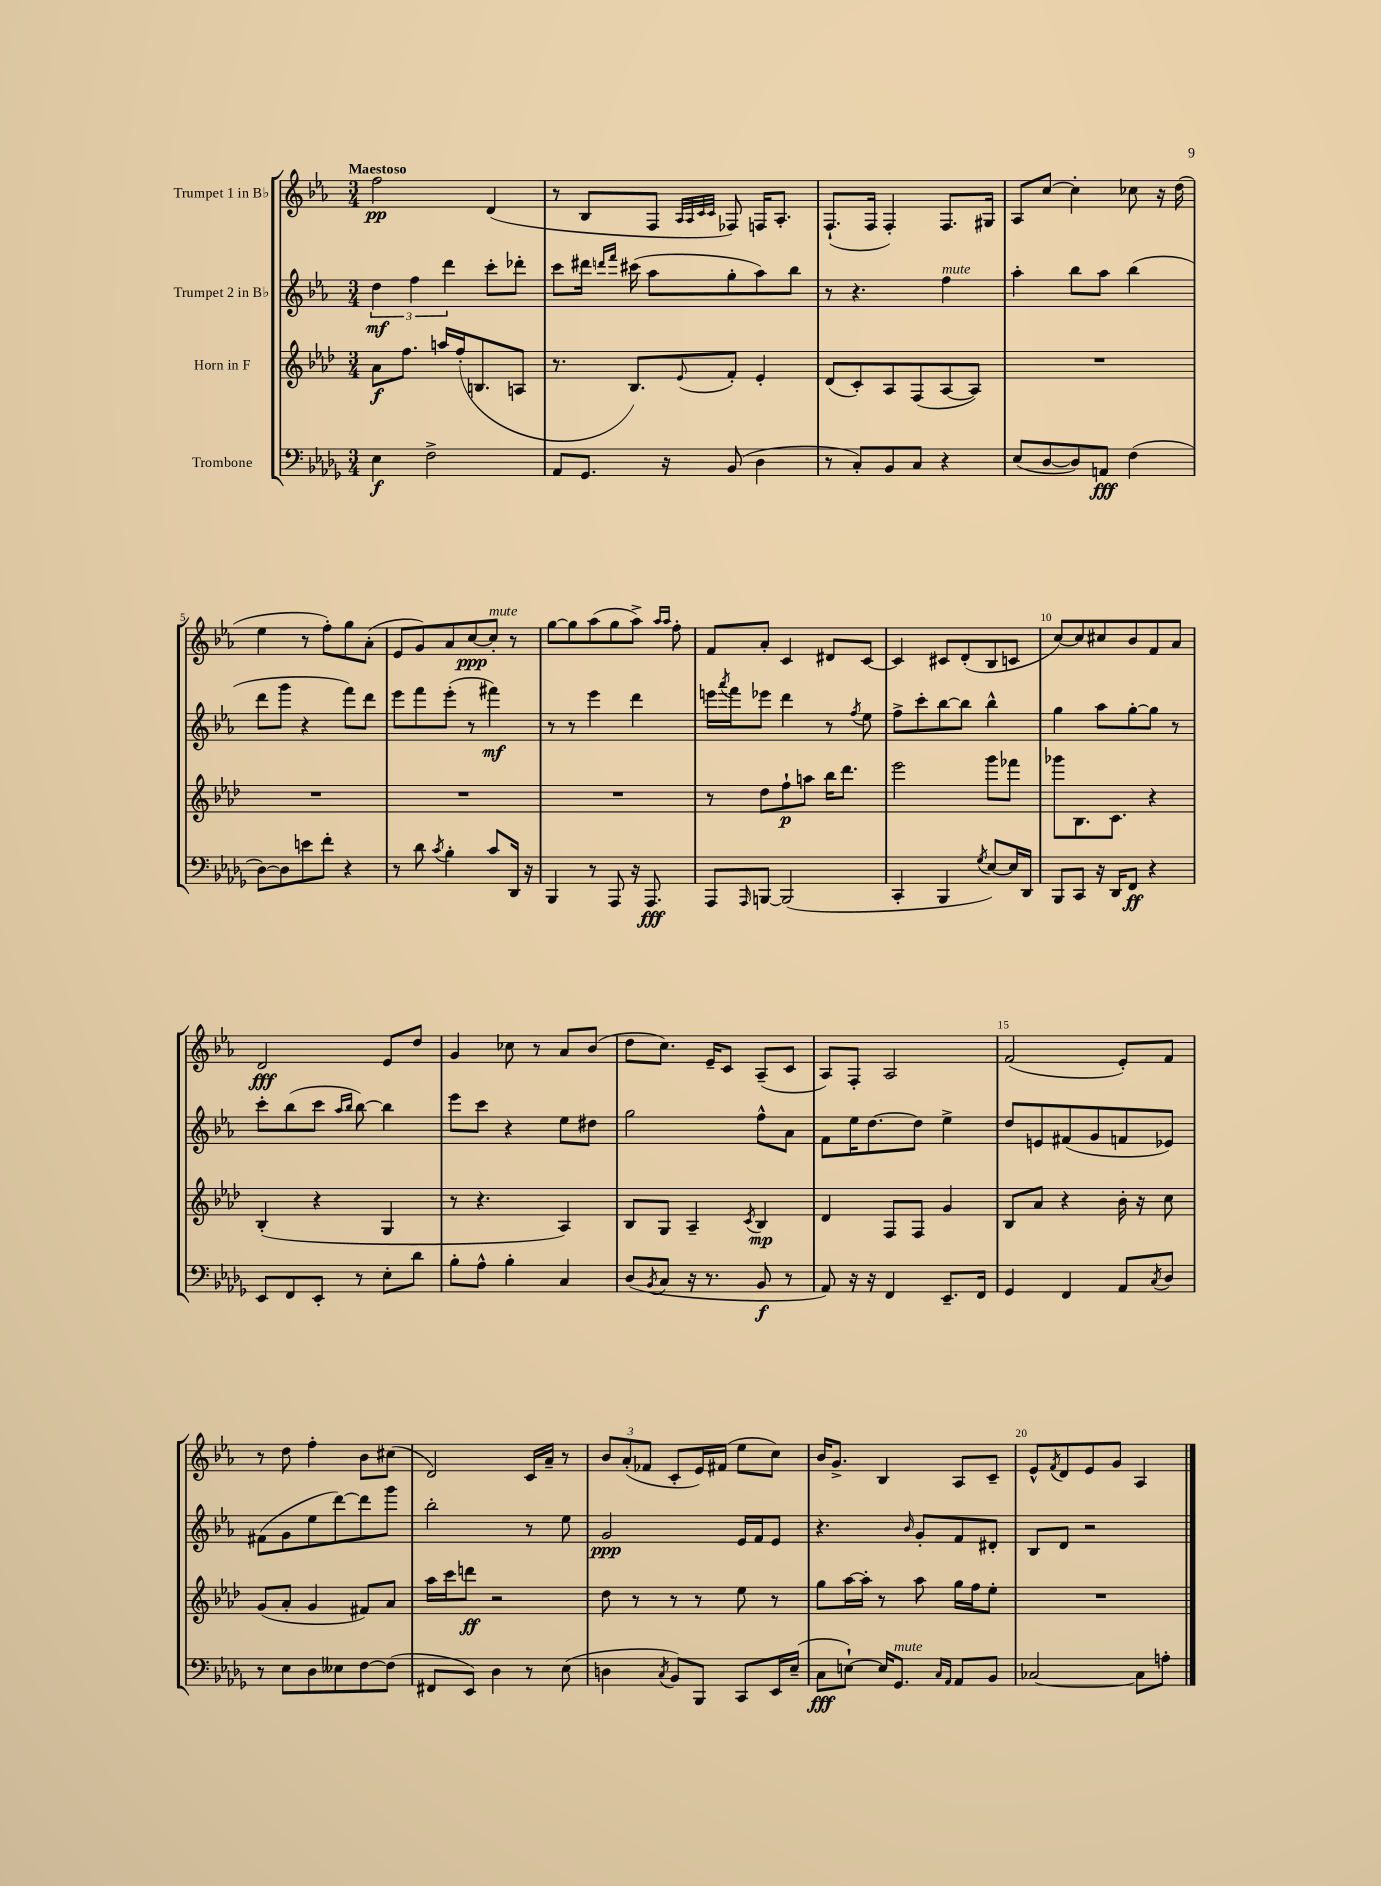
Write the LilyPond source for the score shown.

<<
\new StaffGroup <<
\new Staff = "s0" \with { instrumentName = "Trumpet 1 in Bb" } {
    \clef treble \key ees \major \numericTimeSignature \time 3/4 \tempo "Maestoso"
    f''2\pp d'4( |
    r8 bes8 f8 \grace { aes32 aes32 c'32 c'32 } fes8) f16 aes8.-. |
    f8.-!( f16 f4-.) f8. gis16 |
    aes8 c''8~ c''4-. ces''8 r16 d''16( |
    ees''4 r8 f''8-.) g''8 aes'8-.( |
    ees'8 g'8) aes'8 c''8~\ppp c''8-.^\markup { \italic "mute" } r8 |
    g''8~ g''8 aes''8( g''8 aes''8->) \grace { aes''16 aes''16 } f''8-. |
    f'8 aes'8-. c'4 dis'8 c'8~ |
    c'4 cis'8 d'8-.( bes8 c'8 |
    c''8~) c''8 cis''8 bes'8 f'8 aes'8 |
    d'2\fff ees'8 d''8 |
    g'4 ces''8 r8 aes'8 bes'8( |
    d''8 c''8.) ees'16-- c'8 aes8--( c'8 |
    aes8) f8-. aes2 |
    f'2( ees'8-.) f'8 |
    r8 d''8 f''4-. bes'8 cis''8( |
    d'2) c'16 aes'16-- r8 |
    \tuplet 3/2 { bes'8 aes'8-.( fes'8 } c'8-. ees'16) fis'16( ees''8 c''8) |
    bes'16 g'8.-> bes4 aes8 c'8-- |
    ees'8-^ \acciaccatura { f'8 } d'8 ees'8 g'8 aes4 \bar "|." |
}
\new Staff = "s1" \with { instrumentName = "Trumpet 2 in Bb" } {
    \clef treble \key ees \major \numericTimeSignature \time 3/4
    \tuplet 3/2 { d''4\mf f''4 d'''4 } c'''8-. des'''8-. |
    c'''8 dis'''16 \grace { d'''16 f'''16 } cis'''16( aes''8 g''8-. aes''8) bes''8 |
    r8 r4. f''4^\markup { \italic "mute" } |
    aes''4-. bes''8 aes''8 bes''4( |
    d'''8 g'''8 r4 f'''8) d'''8 |
    ees'''8 f'''8 ees'''8-.( r8 fis'''4\mf) |
    r8 r8 ees'''4 d'''4 |
    e'''16 \acciaccatura { aes'''8 } f'''16 ees'''8 d'''4 r8 \acciaccatura { f''8 } ees''8 |
    f''8-> c'''8-. bes''8~ bes''8 bes''4-^ |
    g''4 aes''8 g''8~-. g''8 r8 |
    c'''8-. bes''8( c'''8 \grace { aes''16 bes''16 } bes''8~) bes''4 |
    ees'''8 c'''8 r4 ees''8 dis''8 |
    g''2 f''8-^ aes'8 |
    f'8 ees''16 d''8.~ d''8 ees''4-> |
    d''8 e'8 fis'8( g'8 f'8 ees'8) |
    fis'8( g'8 ees''8 d'''8~) d'''8 g'''8 |
    bes''2-. r8 ees''8 |
    g'2\ppp ees'16 f'16 ees'8 |
    r4. \grace { bes'16 } g'8-. f'8 dis'8-. |
    bes8 d'8 r2 \bar "|." |
}
\new Staff = "s2" \with { instrumentName = "Horn in F" } {
    \clef treble \key aes \major \numericTimeSignature \time 3/4
    aes'8\f f''8. a''16 f''16-.( b8. a8 |
    r8. bes8.) \appoggiatura { ees'8 } f'8-. ees'4-. |
    des'8( c'8-.) aes8 f8( aes8~ aes8) |
    R2. |
    R2. |
    R2. |
    R2. |
    r8 des''8 f''8-!\p a''8 bes''16 des'''8. |
    ees'''2 g'''8 fes'''8 |
    ges'''8 bes8. c'8. r4 |
    bes4-.( r4 g4 |
    r8 r4. aes4) |
    bes8 g8 aes4-- \acciaccatura { c'8 } bes4\mp |
    des'4 f8 f8 g'4 |
    bes8 aes'8 r4 bes'16-. r16 c''8 |
    g'8( aes'8-. g'4 fis'8) aes'8 |
    aes''16 c'''16 d'''8\ff r2 |
    des''8 r8 r8 r8 ees''8 r8 |
    g''8 aes''16~ aes''16-. r8 aes''8 g''16 f''16 ees''8-. |
    R2. \bar "|." |
}
\new Staff = "s3" \with { instrumentName = "Trombone" } {
    \clef bass \key des \major \numericTimeSignature \time 3/4
    ees4\f f2-> |
    aes,8 ges,8. r16 bes,8( des4 |
    r8 c8-.) bes,8 c8 r4 |
    ees8( des8~ des8) a,8\fff f4( |
    des8~) des8 e'8 f'8-. r4 |
    r8 des'8 \acciaccatura { c'8 } bes4-. c'8 des,16 r16 |
    bes,,4 r8 aes,,8 r16 aes,,8.\fff |
    aes,,8 \grace { aes,,16 } b,,8~ b,,2( |
    c,4-. bes,,4 \acciaccatura { ges8 } ees8~) ees16 des,16 |
    bes,,8 c,8 r16 des,16 f,8\ff r4 |
    ees,8 f,8 ees,8-. r8 ees8-. des'8 |
    bes8-. aes8-^ bes4-. c4 |
    des8( \acciaccatura { bes,8 } c8 r16 r8. bes,8\f r8 |
    aes,8) r16 r16 f,4 ees,8.-- f,16 |
    ges,4 f,4 aes,8 \acciaccatura { c8 } des8 |
    r8 ees8 des8 eeses8 f8~ f8( |
    fis,8 ees,8) des4 r8 ees8( |
    d4 \acciaccatura { c8 } bes,8) bes,,8 c,8 ees,16 ees16--( |
    c8\fff e8~-!) e16 ges,8.^\markup { \italic "mute" } \grace { c16 aes,16 } aes,8 bes,8 |
    ces2~ ces8 a8-. \bar "|." |
}
>>
>>
\layout { \context { \Score \override BarNumber.break-visibility = ##(#f #t #t) barNumberVisibility = #(every-nth-bar-number-visible 5) } }
